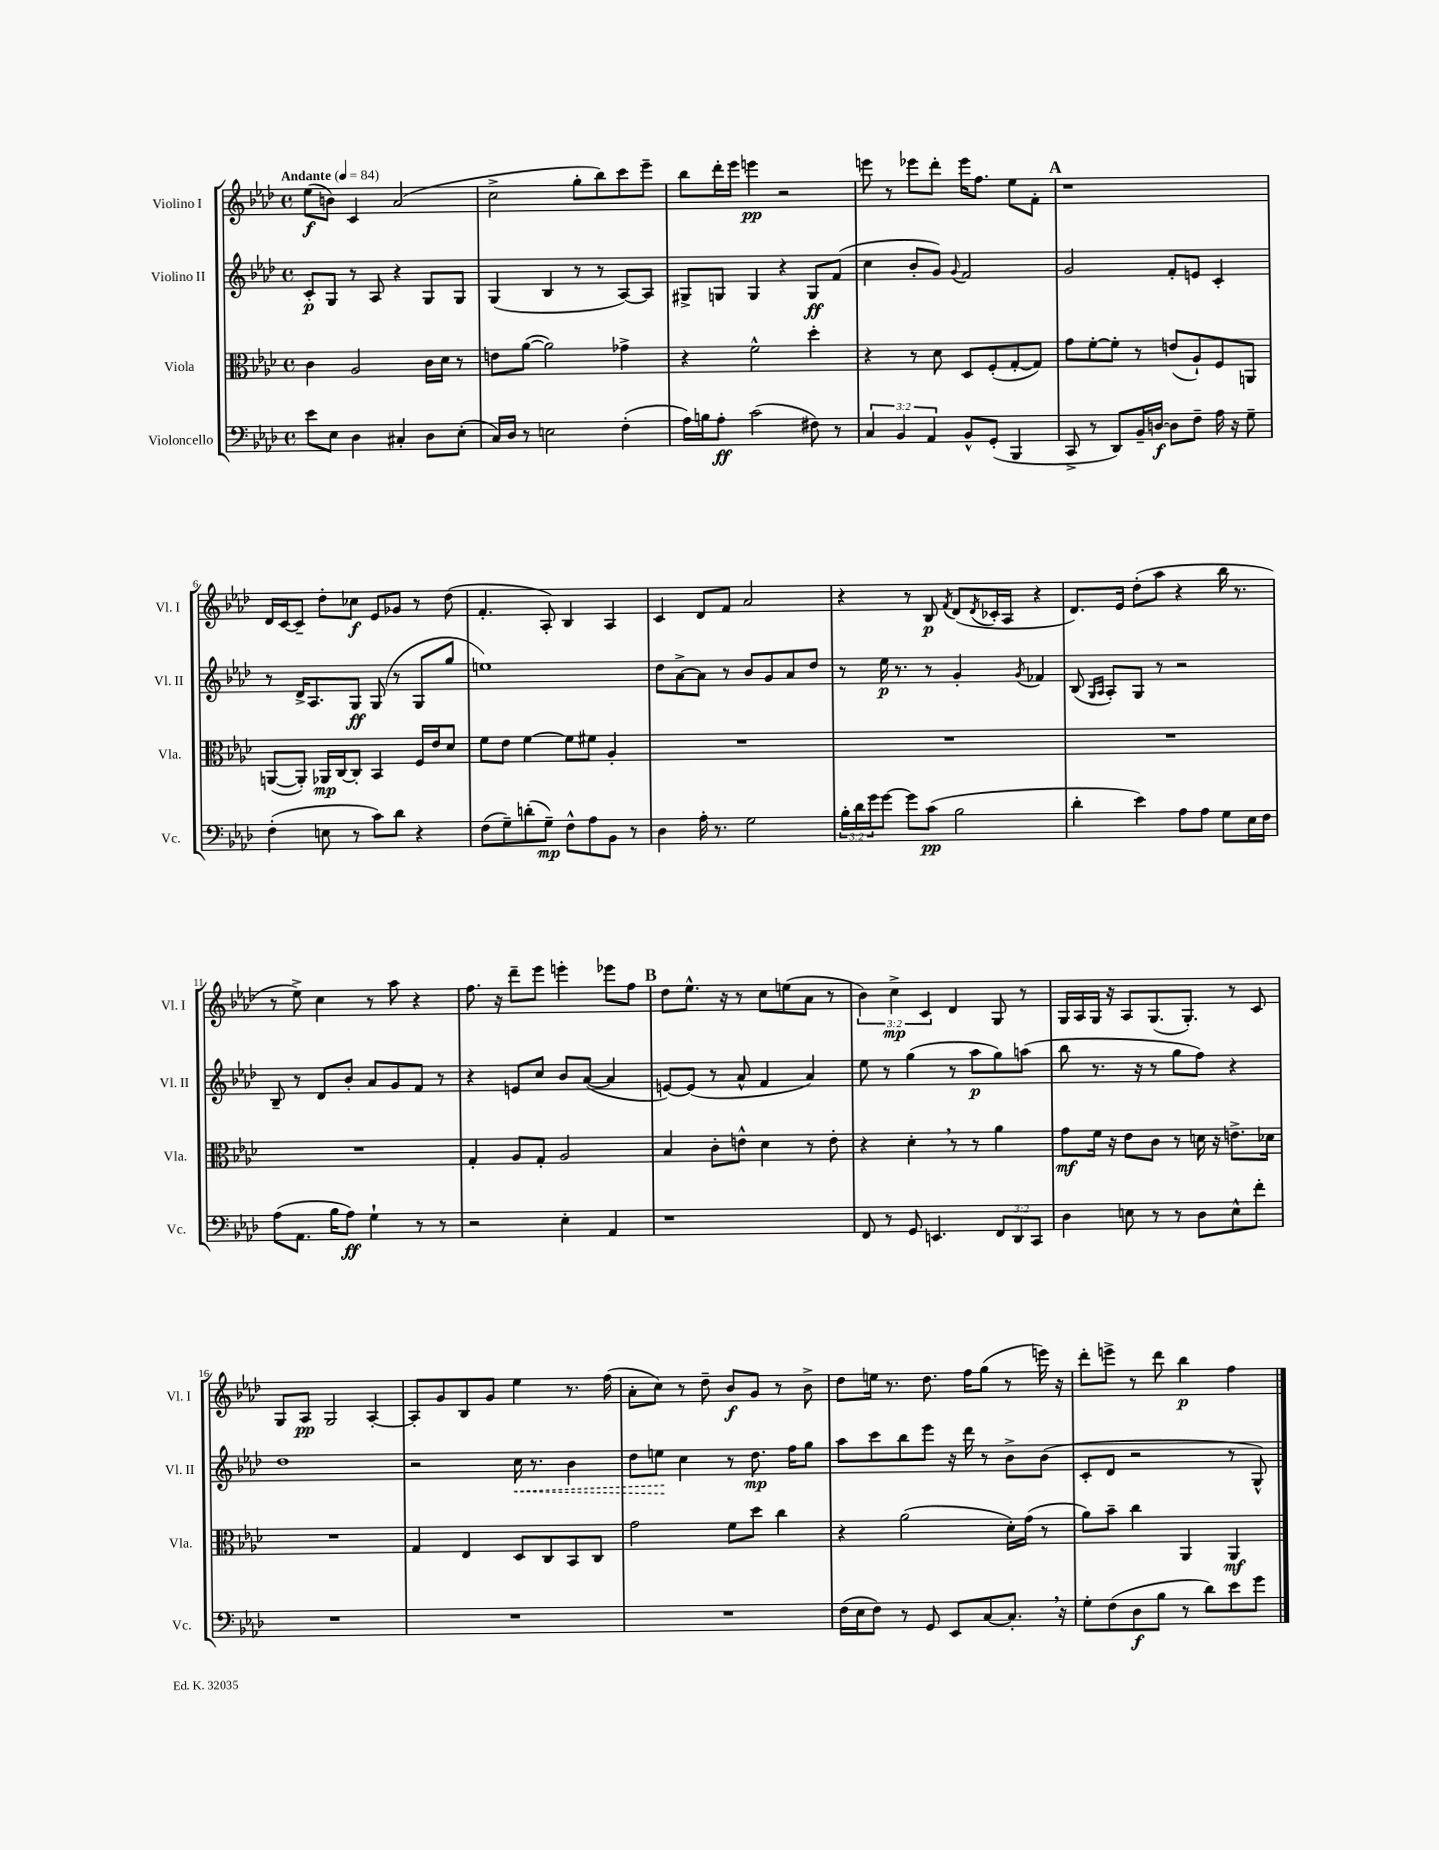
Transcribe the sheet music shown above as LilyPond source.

<<
\new StaffGroup <<
\new Staff = "s0" \with { instrumentName = "Violino I" shortInstrumentName = "Vl. I" } {
    \clef treble \key aes \major \defaultTimeSignature \time 4/4 \override Staff.TupletNumber.text = #tuplet-number::calc-fraction-text \tempo "Andante" 4 = 84
    ees''8\f( b'8) c'4 aes'2( |
    c''2-> g''8-. bes''8) c'''8 ees'''8-- |
    bes''8 des'''16-. ees'''16 e'''4\pp r2 |
    e'''8 r8 ees'''8 des'''8-. ees'''16 f''8. ees''8 f'8-. |
    \mark \markup { \bold "A" } r1 |
    des'16 c'16~ c'8-- des''8-. ces''8\f ees'8 ges'8 r8 des''8( |
    f'4.-. aes8-.) bes4 aes4 |
    c'4 des'8 f'8 aes'2 |
    r4 r8 bes8\p \acciaccatura { f'8 } des'8( \acciaccatura { des'8 } ces'16-. aes16 r4 |
    des'8.) ees'16 des''8-.( aes''8 r4 bes''16 r8. |
    r8 ees''8->) c''4 r8 aes''8 r4 |
    f''8. r16 des'''8-- ees'''8 e'''4-. ees'''8 f''8 |
    \mark \markup { \bold "B" } des''8 ees''8.-^ r16 r8 c''8 e''8( aes'8 r8 |
    \tuplet 3/2 { bes'4) c''4->\mp c'4 } des'4 g8 r8 |
    g16 aes16 g16 r16 aes8 g8.( g8.-.) r8 c'8 |
    g8 aes8\pp g2 aes4~-. |
    aes8-. g'8 bes8 g'8 ees''4 r8. f''16( |
    aes'8-. c''8) r8 des''8-- bes'8\f g'8 r8 bes'8-> |
    des''8 e''16 r8. des''8. f''16 g''8( r8 e'''16) r16 |
    des'''8-. e'''8-> r8 des'''8 bes''4\p f''4 \bar "|." |
}
\new Staff = "s1" \with { instrumentName = "Violino II" shortInstrumentName = "Vl. II" } {
    \clef treble \key aes \major \defaultTimeSignature \time 4/4
    c'8-.\p g8 r8 aes8 r4 g8 g8 |
    g4( bes4 r8 r8 aes8~) aes8 |
    gis8-> g8 g4 r4 g8\ff f'8( |
    c''4 bes'8-. g'8) \appoggiatura { g'8 } f'2 |
    \mark \markup { \bold "A" } g'2 f'8-. e'8 c'4-. |
    r8 des'16-> aes8. g8\ff g8( r8 g8 g''8 |
    e''1) |
    des''8 aes'8~-> aes'8 r8 bes'8 g'8 aes'8 des''8 |
    r8 ees''16\p r8. r8 g'4-. \acciaccatura { g'8 } fes'4 |
    bes8( \grace { g16 aes16 } aes8-.) g8 r8 r2 |
    bes8-- r8 des'8 bes'8-. aes'8 g'8 f'8 r8 |
    r4 e'8 c''8 bes'8 aes'8~( aes'4 |
    \mark \markup { \bold "B" } e'8~) e'8( r8 aes'8-^ f'4 aes'4) |
    ees''8 r8 g''4( r8 aes''8\p g''8) a''8( |
    bes''8 r8. r16 r8 g''8 f''8) r4 |
    des''1 |
    r2 \once \override Hairpin.style = #'dashed-line c''16\< r8. bes'4 |
    des''8 e''8\! c''4 r8 des''8.\mp f''16 g''8 |
    aes''8 c'''8 bes''8 ees'''8 r16 des'''16 r8 bes'8-> bes'8( |
    c'8-. des'8 r2 r8 g8-^) \bar "|." |
}
\new Staff = "s2" \with { instrumentName = "Viola" shortInstrumentName = "Vla." } {
    \clef alto \key aes \major \defaultTimeSignature \time 4/4
    c'4 aes2 c'16 des'16 r8 |
    e'8 aes'8~( aes'2) ges'4-> |
    r4 f'2-^ des''4-. |
    r4 r8 des'8 des8 f8-.( g8~-. g8) |
    \mark \markup { \bold "A" } g'8 f'8~-. f'8-. r8 e'8( aes8-!) f8 a,8 |
    a,8~( a,8-.) aes,16\mp c16~ c8-. bes,4 f16 ees'16 des'8 |
    f'8 ees'8 f'4~ f'8 fis'8 aes4-. |
    R1 |
    R1 |
    R1 |
    R1 |
    g4-. aes8 g8-. aes2 |
    \mark \markup { \bold "B" } bes4 c'8-. e'8-^ des'4 r8 e'8-. |
    r4 des'4-. \breathe r8 r8 aes'4 |
    g'8\mf f'16 r16 ees'8 c'8 r8 d'16 r16 e'8.-> des'16 |
    R1 |
    g4 ees4 des8 c8 bes,8 c8 |
    g'2 f'8 des''8 c''4 |
    r4 aes'2( des'16-.) g'16( r8 |
    aes'8) bes'8-- c''4 aes,4 aes,4\mf \bar "|." |
}
\new Staff = "s3" \with { instrumentName = "Violoncello" shortInstrumentName = "Vc." } {
    \clef bass \key aes \major \defaultTimeSignature \time 4/4 \override Staff.TupletNumber.text = #tuplet-number::calc-fraction-text
    ees'8 ees8 des4 cis4-. des8 ees8-.( |
    c16) des16 r8 e2 f4-.( |
    aes16) b16 aes8-.\ff c'2( fis8) r8 |
    \tuplet 3/2 { c4 bes,4 aes,4 } bes,8-^ g,8-.( bes,,4 |
    \mark \markup { \bold "A" } c,8-> r8 des,8) bes,16-- d16~\f d8 f8-- aes16 r16 g8-- |
    f4-.( e8 r8 c'8) des'8 r4 |
    f8( g8--) d'8-.( g8--\mp) f8-^ aes8 bes,8 r8 |
    des4 aes16-. r8. g2 |
    \tuplet 3/2 { bes16-. des'16 g'16 } g'8~ g'8 c'8\pp( bes2 |
    des'4-. ees'4) aes8 aes8 g8 ees16 f16 |
    aes8( aes,8. bes16 aes8\ff) g4-! r8 r8 |
    r2 ees4-. aes,4 |
    \mark \markup { \bold "B" } r1 |
    f,8 r8 g,8 e,4. \tuplet 3/2 { f,8 des,8 c,8 } |
    des4 e8 r8 r8 des8 e8-^ f'8-. |
    R1 |
    R1 |
    R1 |
    f16( ees16 f8) r8 g,8 ees,8 c8~ c8.-. \breathe r16 |
    g8-. f8( des8\f bes8 r8 des'8) ees'8 g'8 \bar "|." |
}
>>
>>
